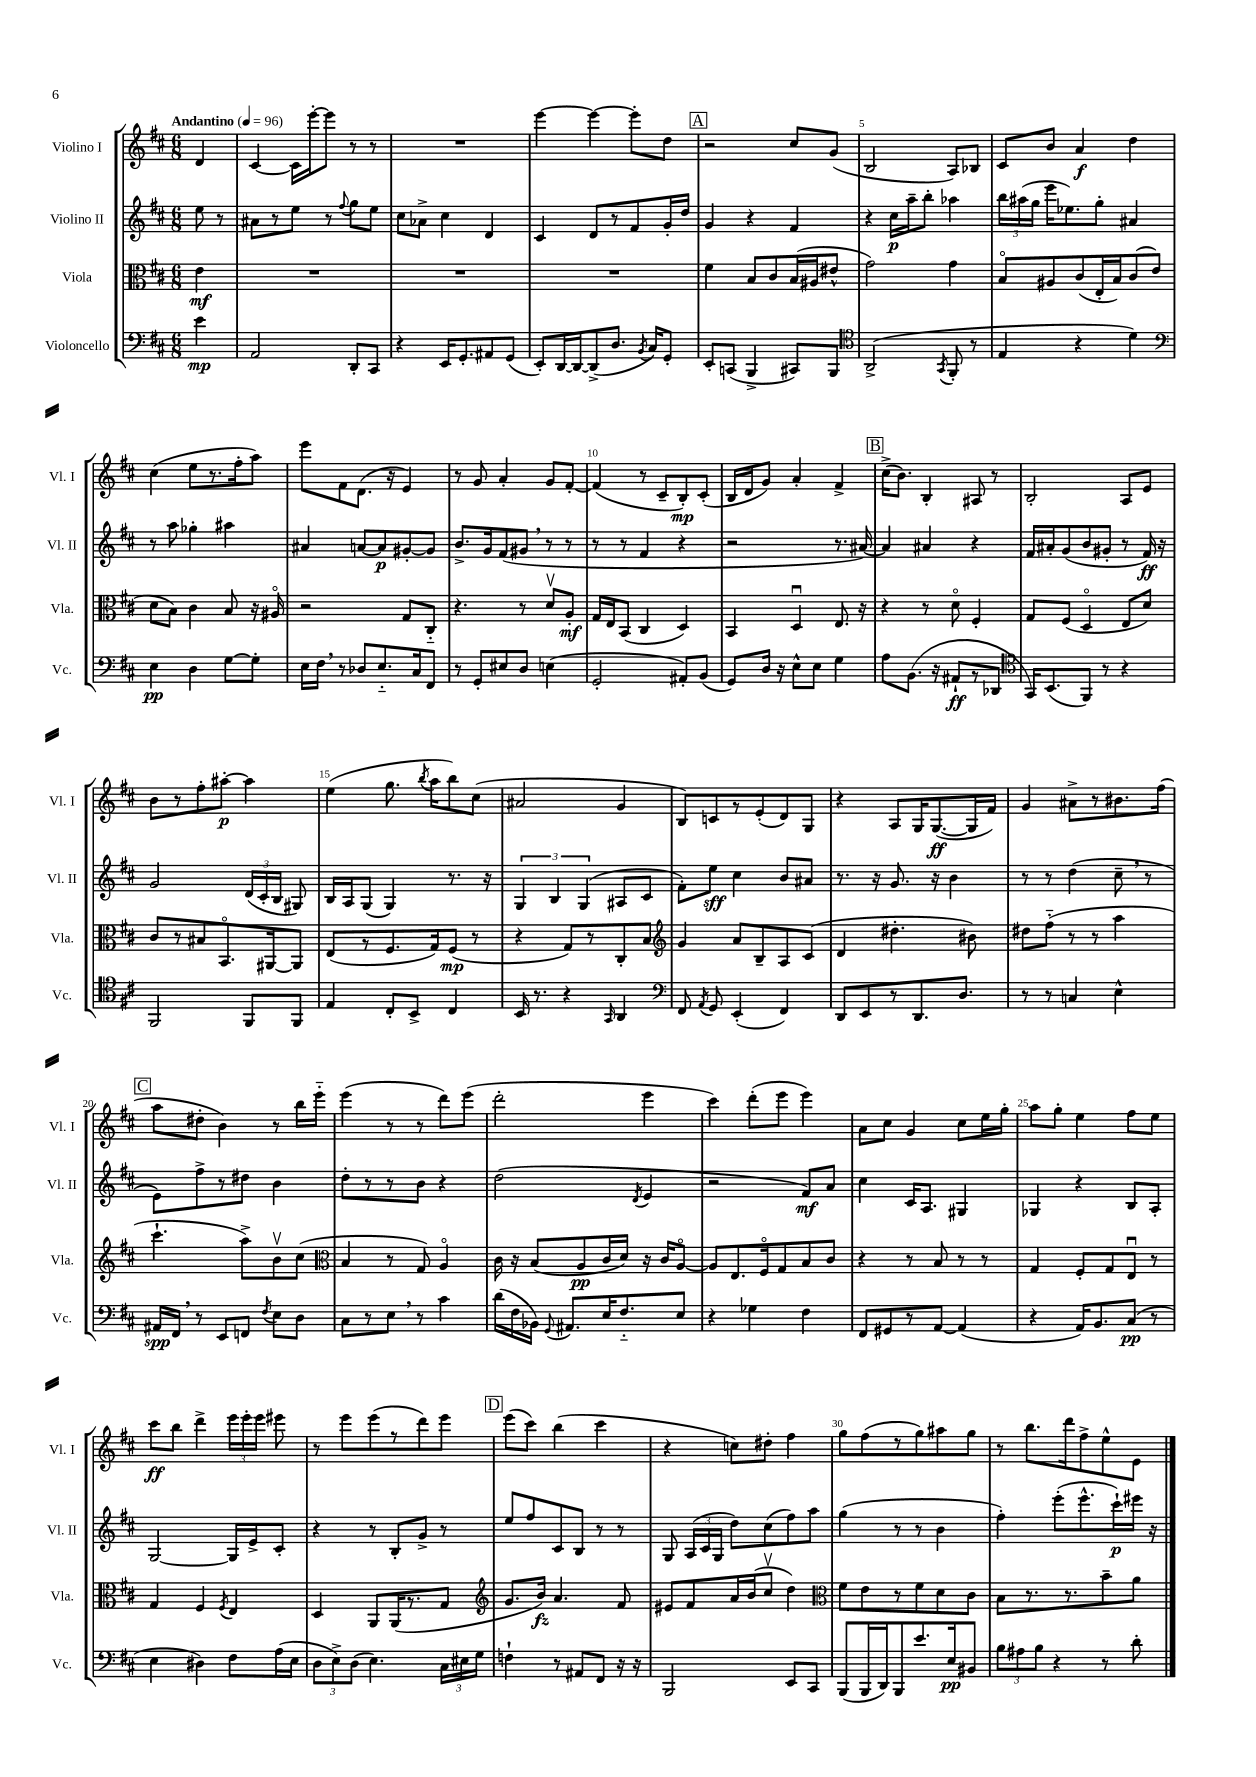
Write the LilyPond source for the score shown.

<<
\new StaffGroup <<
\new Staff = "s0" \with { instrumentName = "Violino I" shortInstrumentName = "Vl. I" } {
    \clef treble \key d \major \numericTimeSignature \time 6/8 \partial 4 \tempo "Andantino" 4 = 96
    \autoBeamOff d'4 |
    cis'4~ cis'16[ e'''16~-. e'''8] r8 r8 |
    R2. |
    e'''4~ e'''4~ e'''8[-. d''8] |
    \mark \markup { \box "A" } r2 cis''8[ g'8]( |
    b2 a8[) bes8] |
    cis'8[ b'8] a'4\f d''4 |
    cis''4( e''8[ r8. fis''16-. a''8]) |
    e'''8[ fis'8 d'8.]( r16 e'4) |
    r8 g'8 a'4-. g'8[ fis'8]~-. |
    fis'4( r8 cis'8[-- b8-.\mp) cis'8]-.( |
    b16[ d'16 g'8]) a'4-. fis'4-> |
    \mark \markup { \box "B" } cis''16[->( b'8.]) b4-. ais8 r8 |
    b2-. a8[ e'8] |
    b'8[ r8 fis''8-. ais''8]~-.\p ais''4 |
    e''4( g''8. \acciaccatura { b''8 } a''16[ b''8) cis''8]( |
    ais'2 g'4 |
    b8[) c'8 r8 e'8-.( d'8) g8] |
    r4 a8[ g16 g8.~\ff( g16 fis'16]) |
    g'4 ais'8[-> r8 bis'8. fis''16]( |
    \mark \markup { \box "C" } a''8[ dis''8]-. b'4) r8 b''16[ e'''16]-_ |
    e'''4( r8 r8 d'''8[) e'''8]( |
    d'''2-. e'''4 |
    cis'''4) d'''8[-.( e'''8] e'''4) |
    a'8[ cis''8] g'4 cis''8[ e''16 g''16]-. |
    a''8[ g''8]-. e''4 fis''8[ e''8] |
    cis'''8[\ff b''8] d'''4-> \tuplet 3/2 { e'''16[ e'''16-. e'''16] } eis'''8 |
    r8 e'''8[ e'''8( r8 d'''8) e'''8] |
    \mark \markup { \box "D" } e'''8[( cis'''8]) b''4( cis'''4 |
    r4 c''8[) dis''8]-. fis''4 |
    g''8[ fis''8( r8 g''8) ais''8 g''8] |
    r8 b''8.[ d'''16 fis''8-> e''8-^ e'8] \bar "|." |
}
\new Staff = "s1" \with { instrumentName = "Violino II" shortInstrumentName = "Vl. II" } {
    \clef treble \key d \major \numericTimeSignature \time 6/8 \partial 4
    \autoBeamOff e''8 r8 |
    ais'8[ r8 e''8] r8 \appoggiatura { fis''8 } g''8[ e''8] |
    cis''8[ aes'8]-> cis''4 d'4 |
    cis'4 d'8[ r8 fis'8 g'16-. d''16] |
    \mark \markup { \box "A" } g'4 r4 fis'4 |
    r4 cis''16[\p a''16-- b''8]-. aes''4 |
    \tuplet 3/2 { b''16[ ais''16( g''16] } e'''16[ ees''8.) g''8]-. ais'4 |
    r8 a''8 ges''4-. ais''4 |
    ais'4 a'8[~ a'8\p gis'8~-. gis'8] |
    b'8.[-> g'16 fis'8( gis'8] \breathe r8 r8 |
    r8 r8 fis'4 r4 |
    r2 r8. ais'16~) |
    \mark \markup { \box "B" } ais'4 ais'4 r4 |
    fis'16[ ais'16-. g'8( b'8 gis'8]-. r8 fis'16\ff) r16 |
    g'2 \tuplet 3/2 { d'16[( cis'16-. b16] } gis8) |
    b16[ a16 g8]( g4) r8. r16 |
    \tuplet 3/2 { g4 b4 g4( } ais8[ cis'8] |
    fis'8[-.) e''8]\sff cis''4 b'8[ ais'8] |
    r8. r16 g'8. r16 b'4 |
    r8 r8 d''4( cis''8-- \breathe r8 |
    \mark \markup { \box "C" } e'8[) fis''8-> r8 dis''8] b'4 |
    d''8[-. r8 r8 b'8] r4 |
    d''2( \acciaccatura { d'8 } e'4 |
    r2 fis'8[\mf) a'8] |
    cis''4 cis'16[ a8.] gis4 |
    ges4 r4 b8[ a8]-. |
    g2~ g16[ e'16-> cis'8]-. |
    r4 r8 b8[-. g'8]-> r8 |
    \mark \markup { \box "D" } e''8[ fis''8 cis'8 b8] r8 r8 |
    g8 \tuplet 3/2 { a16[( cis'16 g16] } d''8[) cis''8( fis''8) a''8] |
    g''4( r8 r8 b'4 |
    fis''4-.) e'''8[-.( e'''8.-^ cis'''16-!\p) eis'''16] r16 \bar "|." |
}
\new Staff = "s2" \with { instrumentName = "Viola" shortInstrumentName = "Vla." } {
    \clef alto \key d \major \numericTimeSignature \time 6/8 \partial 4
    \autoBeamOff e'4\mf |
    R2. |
    R2. |
    R2. |
    \mark \markup { \box "A" } fis'4 b8[ cis'8 b16( ais16 eis'8]-^ |
    g'2) g'4 |
    b8[\flageolet ais8 cis'8( e16-. b16) cis'8( e'8] |
    d'8[ b8]) cis'4 b8 r16 ais16\flageolet |
    r2 g8[ cis8]-_ |
    r4. r8 d'8[\upbow a8]-.\mf |
    g16[ e16 b,8]( cis4 d4) |
    b,4 d4\downbow e8. r16 |
    \mark \markup { \box "B" } r4 r8 d'8\flageolet fis4-. |
    g8[ fis8]( d4\flageolet e8[ d'8]) |
    cis'8[ r8 bis8 b,8.\flageolet ais,16~ ais,8] |
    e8[( r8 fis8. g16) fis8]\mp( r8 |
    r4 g8[) r8 cis8-. b8] |
    \clef treble g'4 a'8[ b8-- a8 cis'8]( |
    d'4 dis''4.-. bis'8) |
    dis''8[ fis''8]-_( r8 r8 a''4 |
    \mark \markup { \box "C" } cis'''4.-! a''8[->) b'8\upbow cis''8]( |
    \clef alto b4 r8 g8) a4\flageolet |
    cis'16 r16 b8[( a8\pp cis'16 d'16]) r16 cis'16[ a8]~\flageolet |
    a8[ e8. fis16\flageolet g8 b8 cis'8] |
    r4 r8 b8 r8 r8 |
    g4 fis8[-. g8 e8]\downbow r8 |
    g4 fis4 \acciaccatura { fis8 } e4 |
    d4 a,8[ a,16( r8. g8] |
    \mark \markup { \box "D" } \clef treble g'8.[ b'16]\fz) a'4. fis'8 |
    eis'8[ fis'8 a'16 b'16( cis''8]\upbow d''4) |
    \clef alto fis'8[ e'8 r8 fis'8 d'8 cis'8] |
    b8[ r8. r8. b'8-- a'8] \bar "|." |
}
\new Staff = "s3" \with { instrumentName = "Violoncello" shortInstrumentName = "Vc." } {
    \clef bass \key d \major \numericTimeSignature \time 6/8 \partial 4
    \autoBeamOff e'4\mp |
    a,2 d,8[-. cis,8] |
    r4 e,16[ g,8.-. ais,8 g,8]( |
    e,8[-.) d,16~ d,16~ d,8->( d8.] \acciaccatura { b,8 } cis16[) g,8]-. |
    \mark \markup { \box "A" } e,8[-. c,8]( b,,4-> cis,8[) b,,8] |
    \clef tenor a,2->( \acciaccatura { g,8 } fis,8-. r8 |
    e4 r4 d'4) |
    \clef bass e4\pp d4 g8[~ g8]-. |
    e16[ fis16] \breathe r8 des8[ e8.-_ cis16 fis,8] |
    r8 g,8[-. eis8 d8] e4( |
    g,2-. ais,8[-.) b,8]( |
    g,8[) d16] r16 e8[-^ e8] g4 |
    \mark \markup { \box "B" } a8[ b,8.]( r16 ais,8[-!\ff r8 des,8] |
    \clef tenor g,16[) b,8.( fis,8]) r8 r4 |
    fis,2 fis,8[ fis,8] |
    e4 cis8[-. b,8]-> cis4 |
    b,16 r8. r4 \grace { g,16 } a,4 |
    \clef bass fis,8 \acciaccatura { a,8 } g,8 e,4-.( fis,4) |
    d,8[ e,8 r8 d,8. d8.] |
    r8 r8 c4 e4-^ |
    \mark \markup { \box "C" } ais,16[\spp fis,16] \breathe r8 e,8[ f,8] \acciaccatura { fis8 } e8[ d8] |
    cis8[ r8 e8] \breathe r8 cis'4 |
    d'16[( fis16 bes,16]) \appoggiatura { g,8 } ais,8.[ e16 fis8.-_ e8] |
    r4 ges4 fis4 |
    fis,8[ gis,8 r8 a,8]~ a,4( |
    r4 a,16[) b,8. cis8]\pp( r8 |
    e4 dis4) fis8[ a16( e16] |
    \tuplet 3/2 { d8[ e8->) d8]( } e4.) \tuplet 3/2 { cis16[ eis16 g16] } |
    \mark \markup { \box "D" } f4-! r8 ais,8[ fis,8] r16 r16 |
    b,,2 e,8[ cis,8] |
    b,,8[( b,,16 d,16) b,,8 e'8. e16\pp bis,8] |
    \tuplet 3/2 { b8[ ais8 b8] } r4 r8 d'8-. \bar "|." |
}
>>
>>
\layout { \context { \Score \override BarNumber.break-visibility = ##(#f #t #t) barNumberVisibility = #(every-nth-bar-number-visible 5) } }
